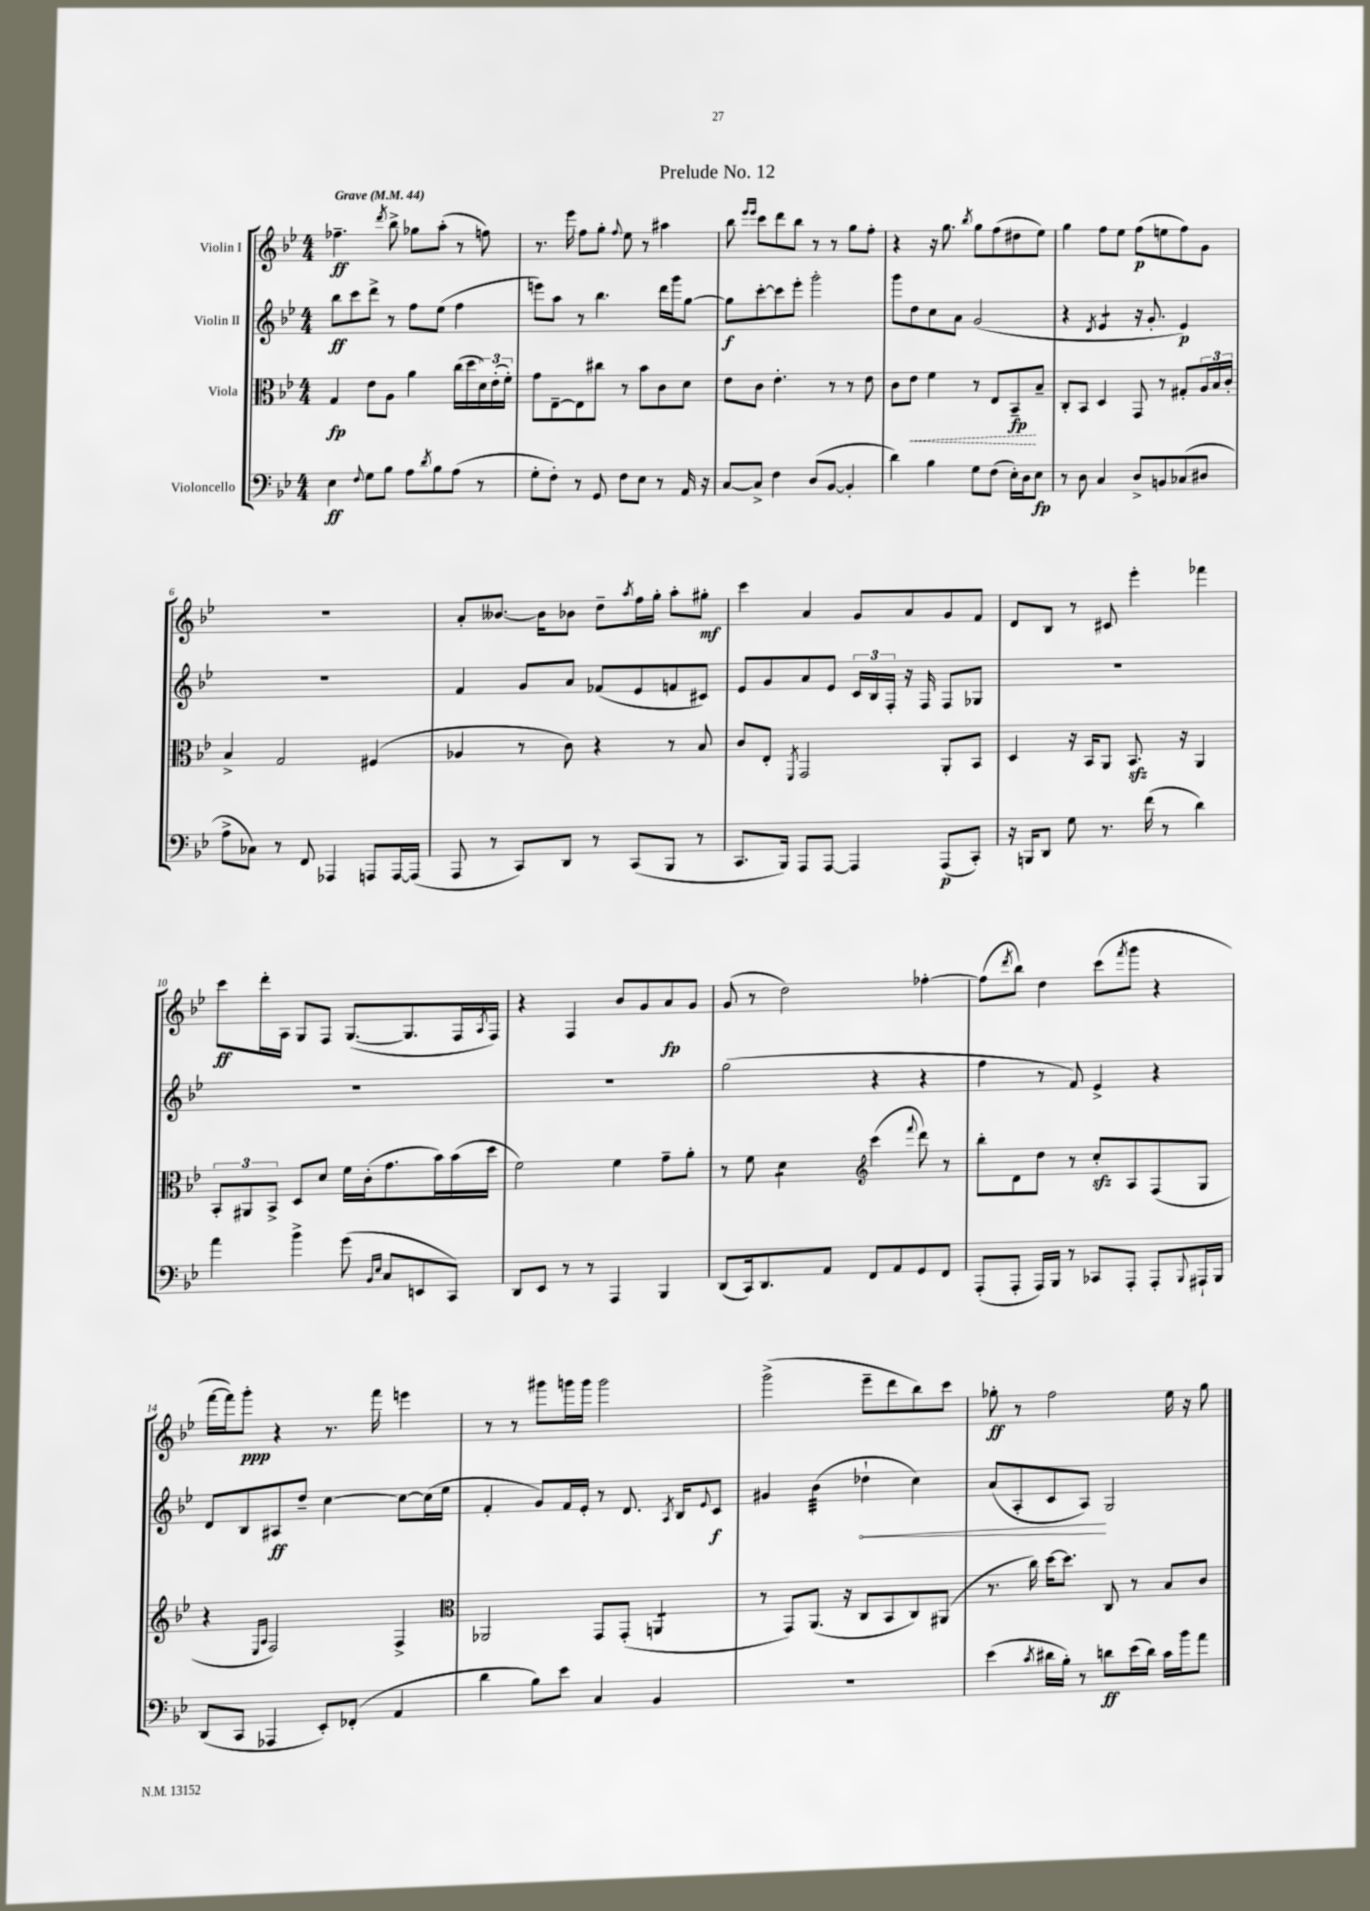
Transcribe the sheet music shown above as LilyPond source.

\header { title = "Prelude No. 12" }
<<
\new StaffGroup <<
\new Staff = "s0" \with { instrumentName = "Violin I" } {
    \clef treble \key bes \major \numericTimeSignature \time 4/4 \tempo "Grave" 4 = 44
    fes''4.--\ff \acciaccatura { d'''8 } bes''8-> ges''8 a''8-.( r8 f''8) |
    r8. ees'''16 f''8 g''8-. \appoggiatura { f''8 } ees''8 r8 ais''4 |
    bes''8 \grace { ees'''16 ees'''16 } c'''8 d'''8 bes''8 r8 r8 g''8 f''8-. |
    r4 r16 g''8. \acciaccatura { bes''8 } g''8 f''8( dis''8 ees''8) |
    g''4 f''8 ees''8 f''8\p( e''8 f''8) g'8 |
    R1 |
    a'8-. beses'8.~ beses'16 bes'8 d''8-- \acciaccatura { a''8 } f''16 g''16-. a''8-. gis''8-.\mf |
    c'''4 a'4 g'8 a'8 g'8 f'8 |
    d'8 bes8 r8 cis'8 ees'''4-. fes'''4 |
    c'''8\ff d'''16-. a16 g8 f8 g8.~( g8. f16 \acciaccatura { a8 } f16) |
    r4 f4 bes'8 g'8 a'8\fp g'8 |
    g'8( r8 d''2) fes''4~-. |
    fes''8( \acciaccatura { d'''8 } bes''8) d''4 c'''8( \acciaccatura { f'''8 } g'''8 r4 |
    f'''16~ f'''16) g'''8-.\ppp r4 r8. f'''16 e'''4 |
    r8 r8 gis'''8 g'''16 g'''16 g'''2 |
    g'''2->( ees'''8-- d'''8 bes''8) c'''8 |
    ges''8-.\ff r8 f''2 ees''16 r16 ges''8 \bar "|." |
}
\new Staff = "s1" \with { instrumentName = "Violin II" } {
    \clef treble \key bes \major \numericTimeSignature \time 4/4
    bes''8\ff c'''8 d'''8-> r8 f''8 ees''8( f''4 |
    e'''8) a''8 r8 bes''4. d'''16 g'''16 g''8~ |
    g''8\f c'''8~-. c'''8 ees'''8-. g'''2-. |
    g'''8 d''8 c''8 a'8 g'2( |
    r4 \acciaccatura { d'8 } ees'4:8 r16 g'8.-. ees'4\p) |
    R1 |
    f'4 g'8 a'8 fes'8( ees'8 f'8 cis'8) |
    ees'8 g'8 a'8 ees'8 \tuplet 3/2 { c'16 bes16 f16-. } r16 f16 f8 ges8 |
    R1 |
    R1 |
    R1 |
    g''2( r4 r4 |
    f''4 r8 f'8) ees'4-> r4 |
    d'8 bes8 ais8\ff d''8-- c''4~ c''8~ c''16( ees''16 |
    f'4-. g'8) f'16 ees'16-. r8 d'8. \acciaccatura { a8 } bes16 \appoggiatura { ees'8 } c'8\f |
    gis'4 bes'4:32( \once \override Hairpin.circled-tip = ##t des''4-!\< c''4) |
    a'8( a8-. c'8 a8\!) g2 \bar "|." |
}
\new Staff = "s2" \with { instrumentName = "Viola" } {
    \clef alto \key bes \major \numericTimeSignature \time 4/4
    g4\fp ees'8 a8 a'4 c''16( d''16 \tuplet 3/2 { d'16) ees'16-.( f'16-.) } |
    g'8 ees8~-- ees8 cis''8 r8 bes'8 c'8 d'8 |
    ees'8 c'8 ees'4.-. r8 r8 ees'8 |
    c'8 \once \override Hairpin.style = #'dashed-line ees'8\< f'4 r8 ees8 bes,8--\fp\! bes8-- |
    c8-. bes,8 d4 g,8 r8 gis8-. \tuplet 3/2 { a16 bes16 c'16-. } |
    bes4-> g2 fis4( |
    aes4 r8 c'8) r4 r8 bes8 |
    c'8 ees8-. \acciaccatura { f,8 } g,2 a,8-. bes,8 |
    d4 r16 bes,16 a,8 bes,8.\sfz r16 a,4 |
    \tuplet 3/2 { bes,8-. ais,8 bes,8-> } d8 d'8 f'16 c'16-.( g'8. bes'16) bes'16( d''16 |
    f'2) f'4 g'8-- a'8-. |
    r8 f'8 d'4:8 \clef treble c'''4( \appoggiatura { f'''8 } d'''8) r8 |
    bes''8-. d'8 d''8 r8 c''8-.\sfz a8 f8( g8 |
    r4 \grace { ees16 a16 } f2) f4-> |
    \clef alto aes,2 g,8 g,8-.( a,4:8 |
    r8 g,8) a,8.( r16 c8 bes,8 c8) ais,8( |
    r8. c''16) d''16~ d''8. c8 r8 bes8 c'8 \bar "|." |
}
\new Staff = "s3" \with { instrumentName = "Violoncello" } {
    \clef bass \key bes \major \numericTimeSignature \time 4/4
    ees4\ff \appoggiatura { f8 } g8 bes8 a8 \acciaccatura { d'8 } bes8 a8( r8 |
    g8-. f8-.) r8 g,8 f8 ees8 r8 a,16 r16 |
    c8~ c8-> f4 d8( bes,8~ bes,4-. |
    d'4) bes4 g8 f8( ees16-.) d16 ees8\fp |
    r8 d8 c4 d8-> b,8 ces8( dis8 |
    a8-> ces8) r8 f,8 aes,,4 a,,8 a,,16~ a,,16( |
    a,,8 r8 c,8) d,8 r8 c,8( bes,,8 r8 |
    c,8. bes,,16) a,,8 a,,8~ a,,4 a,,8\p( c,8-.) |
    r16 b,,16 d,8 g8 r8. f'16( r8 d'4) |
    a'4 bes'4-> g'8( \grace { bes,16 ees16 } c8 e,8 c,8) |
    d,8 ees,8 r8 r8 a,,4 bes,,4 |
    d,8( c,16) d,8. a,8 f,8 a,8 g,8 f,8 |
    a,,8-.( a,,8-. a,,16) bes,,16 r8 ces,8 a,,8-. a,,8-. \appoggiatura { bes,,8 } ais,,16-! bes,,16 |
    d,8( c,8 aes,,4 ees,8-.) fes,8-.( a,4 |
    d'4 bes8) ees'8 c4 bes,4 |
    R1 |
    ees'4( \acciaccatura { c'8 } dis'16 bes16-.) r8 d'8\ff ees'16( d'16) c'16 bes'16 a'8 \bar "|." |
}
>>
>>
